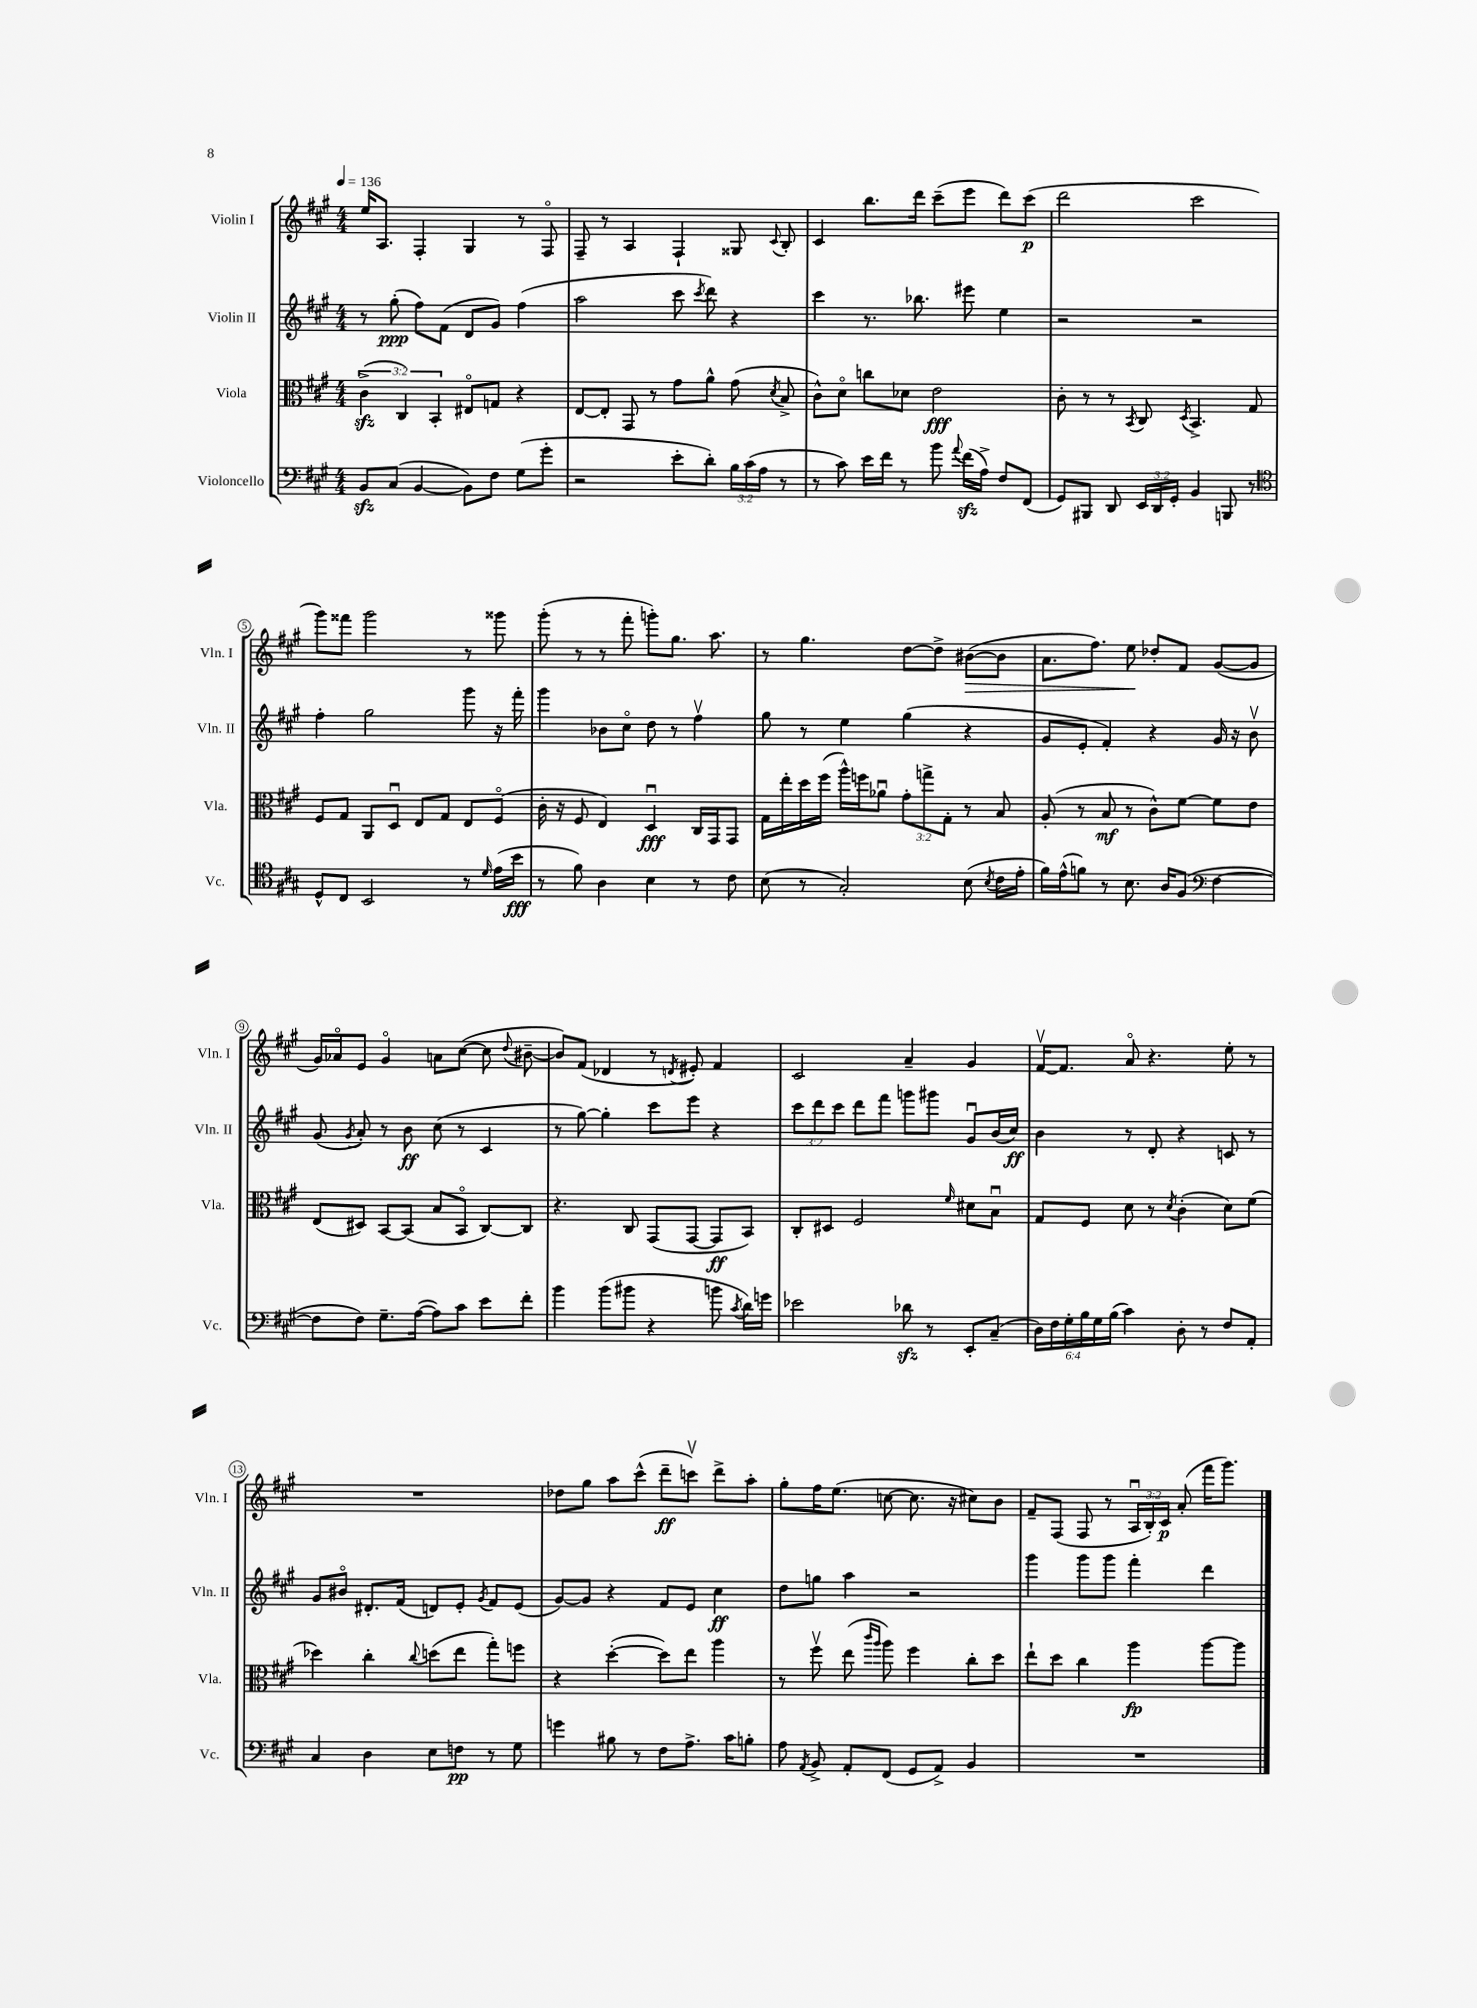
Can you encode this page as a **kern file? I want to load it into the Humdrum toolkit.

**kern	**kern	**kern	**kern
*staff4	*staff3	*staff2	*staff1
*clefF4	*clefC3	*clefG2	*clefG2
*k[f#c#g#]	*k[f#c#g#]	*k[f#c#g#]	*k[f#c#g#]
*M4/4	*M4/4	*M4/4	*M4/4
*MM136	*MM136	*MM136	*MM136
8BB	(6c#^	8r	16ee
.	.	.	8.A
(8C#	.	(8gg#'	.
.	6C#)	.	.
[4BB	.	8ff#)	4F#'
.	6BB'	.	.
.	.	(8f#	.
8BB])	8E#o	8d	4G#
8F#	8G	8g#)	.
(8G#	4r	(4ff#	8r
8g#'	.	.	8F#o
=	=	=	=
2r	[8E	2aa	8F#~
.	8E']	.	8r
.	8GG#	.	4A
.	8r	.	.
8e'	8g#	8ccc#	4F#`
.	.	8qccc#	.
8d')	8a^^	8ddd)	.
24B	(8g#	4r	8G##
(24c#	.	.	.
24A	.	.	.
.	8qd	.	8qqc#
8r	8B^	.	8B'
=	=	=	=
8r	8c#^^)	4ccc#	4c#
8c#)	8do	.	.
16e	8cc	8.r	8.bb
16f#	.	.	.
8r	8d-	.	.
.	.	8.bb-	16ddd
8b	2e	.	(8ccc#~
8qqa	.	.	.
(16f#	.	8eee#	8eee
16A^)	.	.	.
8F#	.	4ee	8ddd)
(8FF#	.	.	(8ccc#
=	=	=	=
8GG#)	8c#'	2r	2ddd
8BBB#	8r	.	.
8DD	8r	.	.
.	8qBB	.	.
24EE	8C#	.	.
24DD	.	.	.
24GG#'	.	.	.
.	8qD	.	.
4BB	4.BB^	2r	2ccc#
8BBB	.	.	.
8r	8G#	.	.
=	=	=	=
*clefC4	*	*	*
8D^^	8F#	4ff#'	8ggg#)
8C#	8G#	.	8fff##
2BB	8AA	2gg#	2ggg#
.	8Du	.	.
.	8E	.	.
.	8G#	.	.
8r	8E	8ggg#	8r
16qqd	.	.	.
(16e	(8F#o	16r	8ggg##
16b	.	16fff#'	.
=	=	=	=
8r	16c#'	4ggg#	(8ggg#'
.	16r	.	.
8f#)	8F#	.	8r
4A	4E)	8b-	8r
.	.	8cc#o	8fff#'
4B	4Du	8dd	8ggg')
.	.	8r	8.gg#
8r	16C#	4ff#v	.
.	16GG#	.	8.aa
8c#	8GG#	.	.
=	=	=	=
(8B	16G#	8gg#	8r
.	16ee'	.	.
8r	16dd	8r	4.gg#
.	(16ff#	.	.
2G#')	16aa^^)	4ee	.
.	16ff	.	.
.	8a-u	.	.
.	12g#'	(4gg#	[8dd
.	12gg^	.	.
.	.	.	8dd^]
.	12G#'	.	.
(8B	8r	4r	([8b#
8qB	.	.	.
16c#	8B	.	8b#]
16e'	.	.	.
=	=	=	=
16f#)	(8A'	8g#	8.a
(16e^^	.	.	.
8f)	8r	8e'	.
.	.	.	8.ff#)
8r	8B	4f#')	.
8.B	8r	.	8ee
.	8c#^^)	4r	8dd-'
16A	.	.	.
(8F#	[8f#	.	8f#
*clefF4	*	*	*
[4F#	8f#]	16g#	([8g#
.	.	16r	.
.	8e	8bv	8g#]
=	=	=	=
8F#]	(8E	(8g#	16g#)
.	.	.	16a-o
.	.	8qg#	.
8F#)	8D#)	8a')	8e
8.G#~	[8BB	8r	4g#o
.	(8BB]	8b	.
([16A	.	.	.
8A])	8B	(8cc#	8a
8c#	8BBo	8r	([8cc#
8e	[8C#)	4c#	8cc#]
.	.	.	8qqdd
8f#'	8C#]	.	[8b#~
=	=	=	=
4b	4.r	8r	8b#])
.	.	[8gg#)	(8f#
(8b	.	4gg#']	4d-
8b#	8C#	.	.
4r	(8GG#	8ccc#	8r
.	.	.	8qd
.	[8GG#	8eee	8e#')
8b	8GG#]	4r	4f#
8qc#	.	.	.
16d)	8BB)	.	.
16g	.	.	.
=	=	=	=
2e-	8C#'	12ccc#	2c#
.	.	12ddd	.
.	8D#	.	.
.	.	12ccc#	.
.	2F#	8ddd	.
.	.	8fff#	.
8d-	.	8ggg	4a~
8r	.	8ggg#	.
.	16qqf#	.	.
8EE'	8d#	8g#u	4g#
(8C#~	8Bu	(16b	.
.	.	16cc#)	.
=	=	=	=
24D)	8G#	4b	[16f#v
24F#	.	.	.
.	.	.	8.f#]
24G#'	.	.	.
24B	8F#	.	.
24G#	.	.	.
(24B	.	.	.
4c#)	8d	8r	8ao
.	8r	8d'	4.r
.	8qd	.	.
8D'	(4c#'	4r	.
8r	.	.	.
8F#	8d)	8c	8ee'
8AA'	(8f#	8r	8r
=	=	=	=
4C#	4dd-)	8g#	1r
.	.	8b#o	.
4D	4cc#'	8.d#'	.
.	.	(16f#	.
.	8qqcc#	.	.
8E	(8dd	8d)	.
8F	8ee	8e'	.
.	.	8qg#	.
8r	8gg#')	8f#	.
8G#	8ff	(8e	.
=	=	=	=
4g	4r	[8g#)	8dd-
.	.	8g#]	8gg#
8B#	([4dd'	4r	8aa
8r	.	.	(8ccc#^^
8F#	8dd])	8f#	8ddd~
8.A^	8ee	8e	8cccv)
.	4aa	4cc#	8ddd^
16c#	.	.	.
8B'	.	.	8aa'
=	=	=	=
8A	8r	8dd	8gg#'
8qAA	.	.	.
8BB^	8ff#v	8gg	16ff#
.	.	.	(8.ee
8AA'	(8ee	4aa	.
.	16qqccc#	.	.
.	16qqaa	.	.
(8FF#	8aa)	.	[8cc
8GG#	4ff#	2r	8.cc]
8AA^)	.	.	.
.	.	.	16r
4BB	8cc#'	.	8cc#)
.	8dd	.	8b
=	=	=	=
1r	8ee`	4ggg#	8f#~
.	8dd	.	(8F#
.	4cc#	8ggg#	8F#
.	.	8ggg#	8r
.	4aa	4fff#'	24Au
.	.	.	24B')
.	.	.	24c#
.	.	.	(8a'
.	[8aa	4ddd	16fff#
.	.	.	8.ggg#)
.	8aa]	.	.
==	==	==	==
*-	*-	*-	*-
